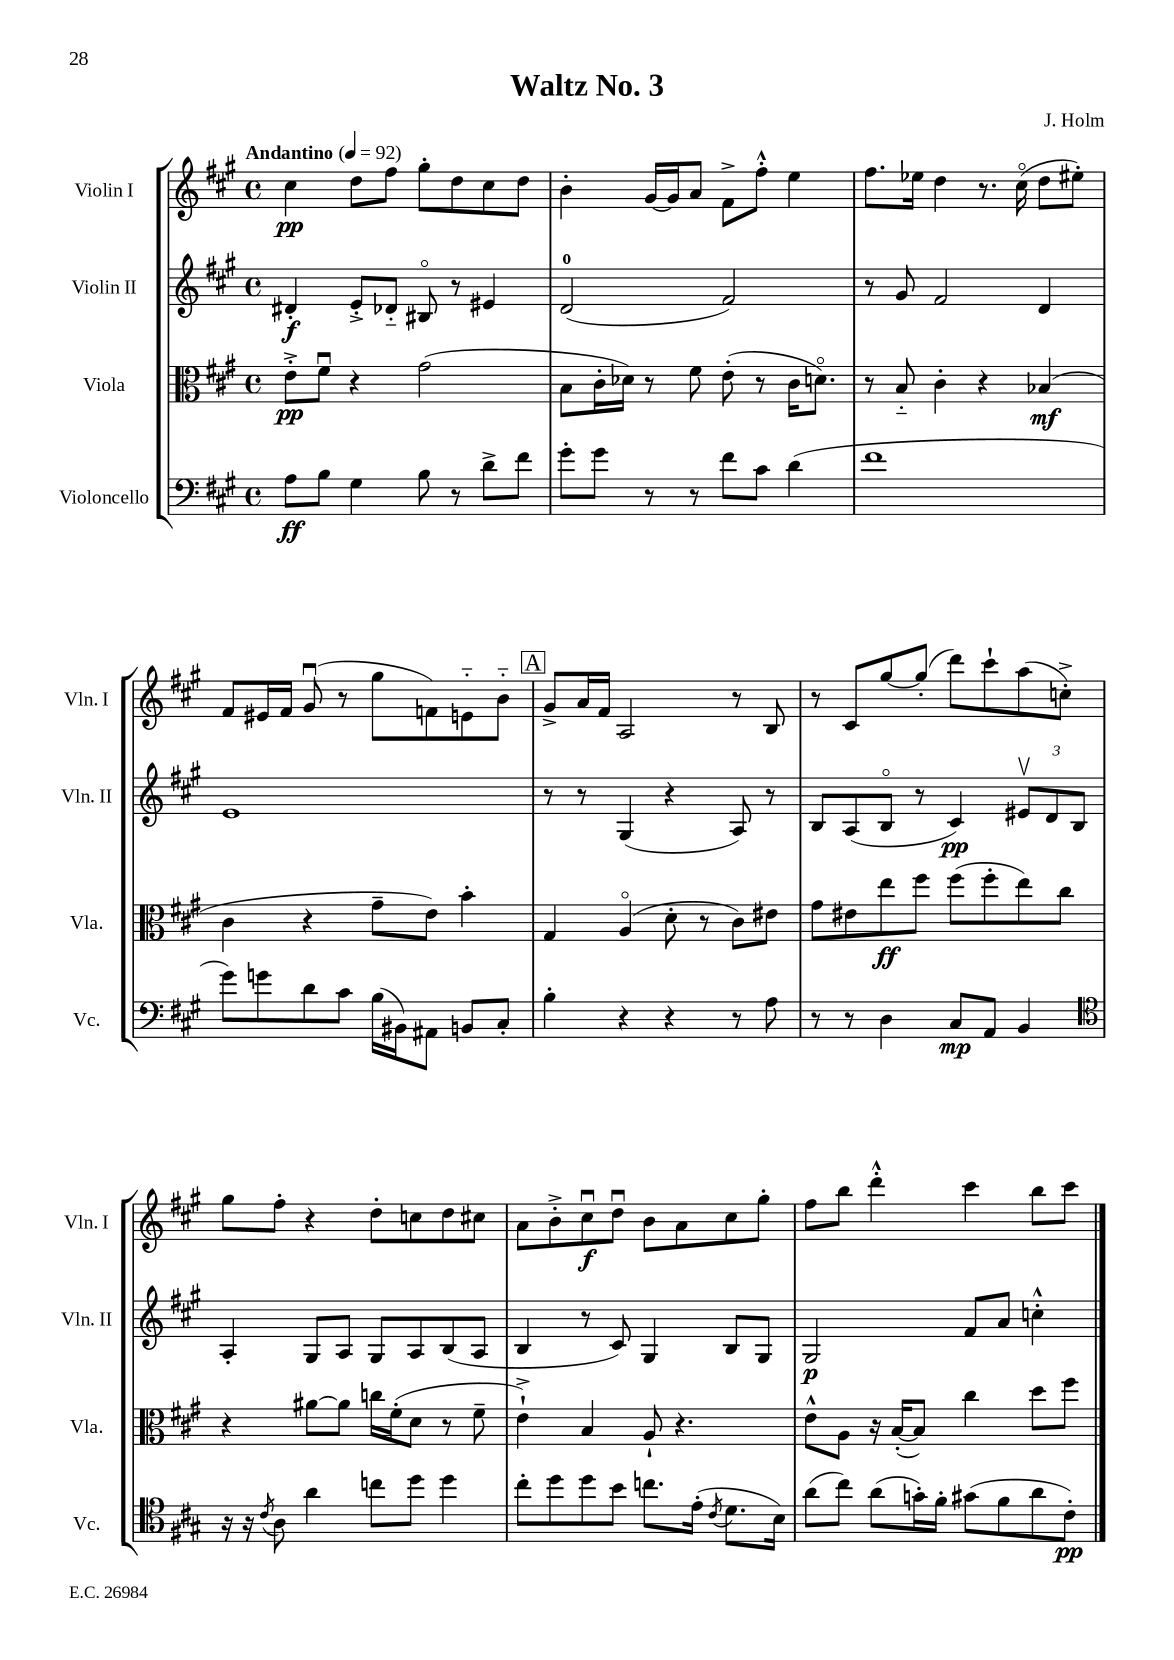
\header { title = "Waltz No. 3" composer = "J. Holm" }
<<
\new StaffGroup <<
\new Staff = "s0" \with { instrumentName = "Violin I" shortInstrumentName = "Vln. I" } {
    \clef treble \key a \major \defaultTimeSignature \time 4/4 \tempo "Andantino" 4 = 92
    cis''4\pp d''8 fis''8 gis''8-. d''8 cis''8 d''8 |
    b'4-. gis'16~ gis'16 a'8 fis'8-> fis''8-.-^ e''4 |
    fis''8. ees''16 d''4 r8. cis''16\flageolet( d''8 eis''8-.) |
    fis'8 eis'16 fis'16 gis'8\downbow( r8 gis''8 f'8) e'8-_ b'8-_ |
    \mark \markup { \box "A" } gis'8-> a'16 fis'16 a2 r8 b8 |
    r8 cis'8 gis''8~ gis''8-.( d'''8) cis'''8-! a''8( c''8-.->) |
    gis''8 fis''8-. r4 d''8-. c''8 d''8 cis''8 |
    a'8 b'8-.-> cis''8\downbow\f d''8\downbow b'8 a'8 cis''8 gis''8-. |
    fis''8 b''8 d'''4-.-^ cis'''4 b''8 cis'''8 \bar "|." |
}
\new Staff = "s1" \with { instrumentName = "Violin II" shortInstrumentName = "Vln. II" } {
    \clef treble \key a \major \defaultTimeSignature \time 4/4
    dis'4-.\f e'8-.-> des'8-_ bis8\flageolet r8 eis'4 |
    d'2-0( fis'2) |
    r8 gis'8 fis'2 d'4 |
    e'1 |
    \mark \markup { \box "A" } r8 r8 gis4( r4 a8) r8 |
    b8 a8( b8\flageolet r8 cis'4\pp) \tuplet 3/2 { eis'8\upbow d'8 b8 } |
    a4-. gis8 a8 gis8 a8 b8( a8 |
    b4 r8 cis'8) gis4 b8 gis8 |
    gis2\p fis'8 a'8 c''4-.-^ \bar "|." |
}
\new Staff = "s2" \with { instrumentName = "Viola" shortInstrumentName = "Vla." } {
    \clef alto \key a \major \defaultTimeSignature \time 4/4
    e'8-.->\pp fis'8\downbow r4 gis'2( |
    b8 cis'16-. des'16) r8 fis'8 e'8-.( r8 cis'16 d'8.\flageolet) |
    r8 b8-_ cis'4-. r4 bes4\mf( |
    cis'4 r4 gis'8-- e'8) b'4-. |
    \mark \markup { \box "A" } gis4 a4\flageolet( d'8-. r8 cis'8) eis'8 |
    gis'8 eis'8 e''8\ff fis''8 fis''8( fis''8-. e''8) cis''8 |
    r4 ais'8~ ais'8 c''16 fis'16-.( d'8 r8 fis'8-- |
    e'4-!->) b4 a8-! r4. |
    e'8-^ a8 r16 b16~-.( b8) cis''4 d''8 fis''8 \bar "|." |
}
\new Staff = "s3" \with { instrumentName = "Violoncello" shortInstrumentName = "Vc." } {
    \clef bass \key a \major \defaultTimeSignature \time 4/4
    a8\ff b8 gis4 b8 r8 d'8-> fis'8 |
    gis'8-. gis'8 r8 r8 fis'8 cis'8 d'4( |
    fis'1 |
    gis'8) g'8 d'8 cis'8 b16( bis,16) ais,8 b,8 cis8-. |
    \mark \markup { \box "A" } b4-. r4 r4 r8 a8 |
    r8 r8 d4 cis8\mp a,8 b,4 |
    \clef tenor r16 r16 \acciaccatura { cis'8 } a8 a'4 c''8 d''8 d''4 |
    cis''8-. d''8 d''8 b'8 c''8. e'16-.( \acciaccatura { cis'8 } d'8. b16) |
    a'8( cis''8) a'8( g'16-.) fis'16-. gis'8( fis'8 a'8 cis'8-.\pp) \bar "|." |
}
>>
>>
\layout { \context { \Score \remove "Bar_number_engraver" } }
